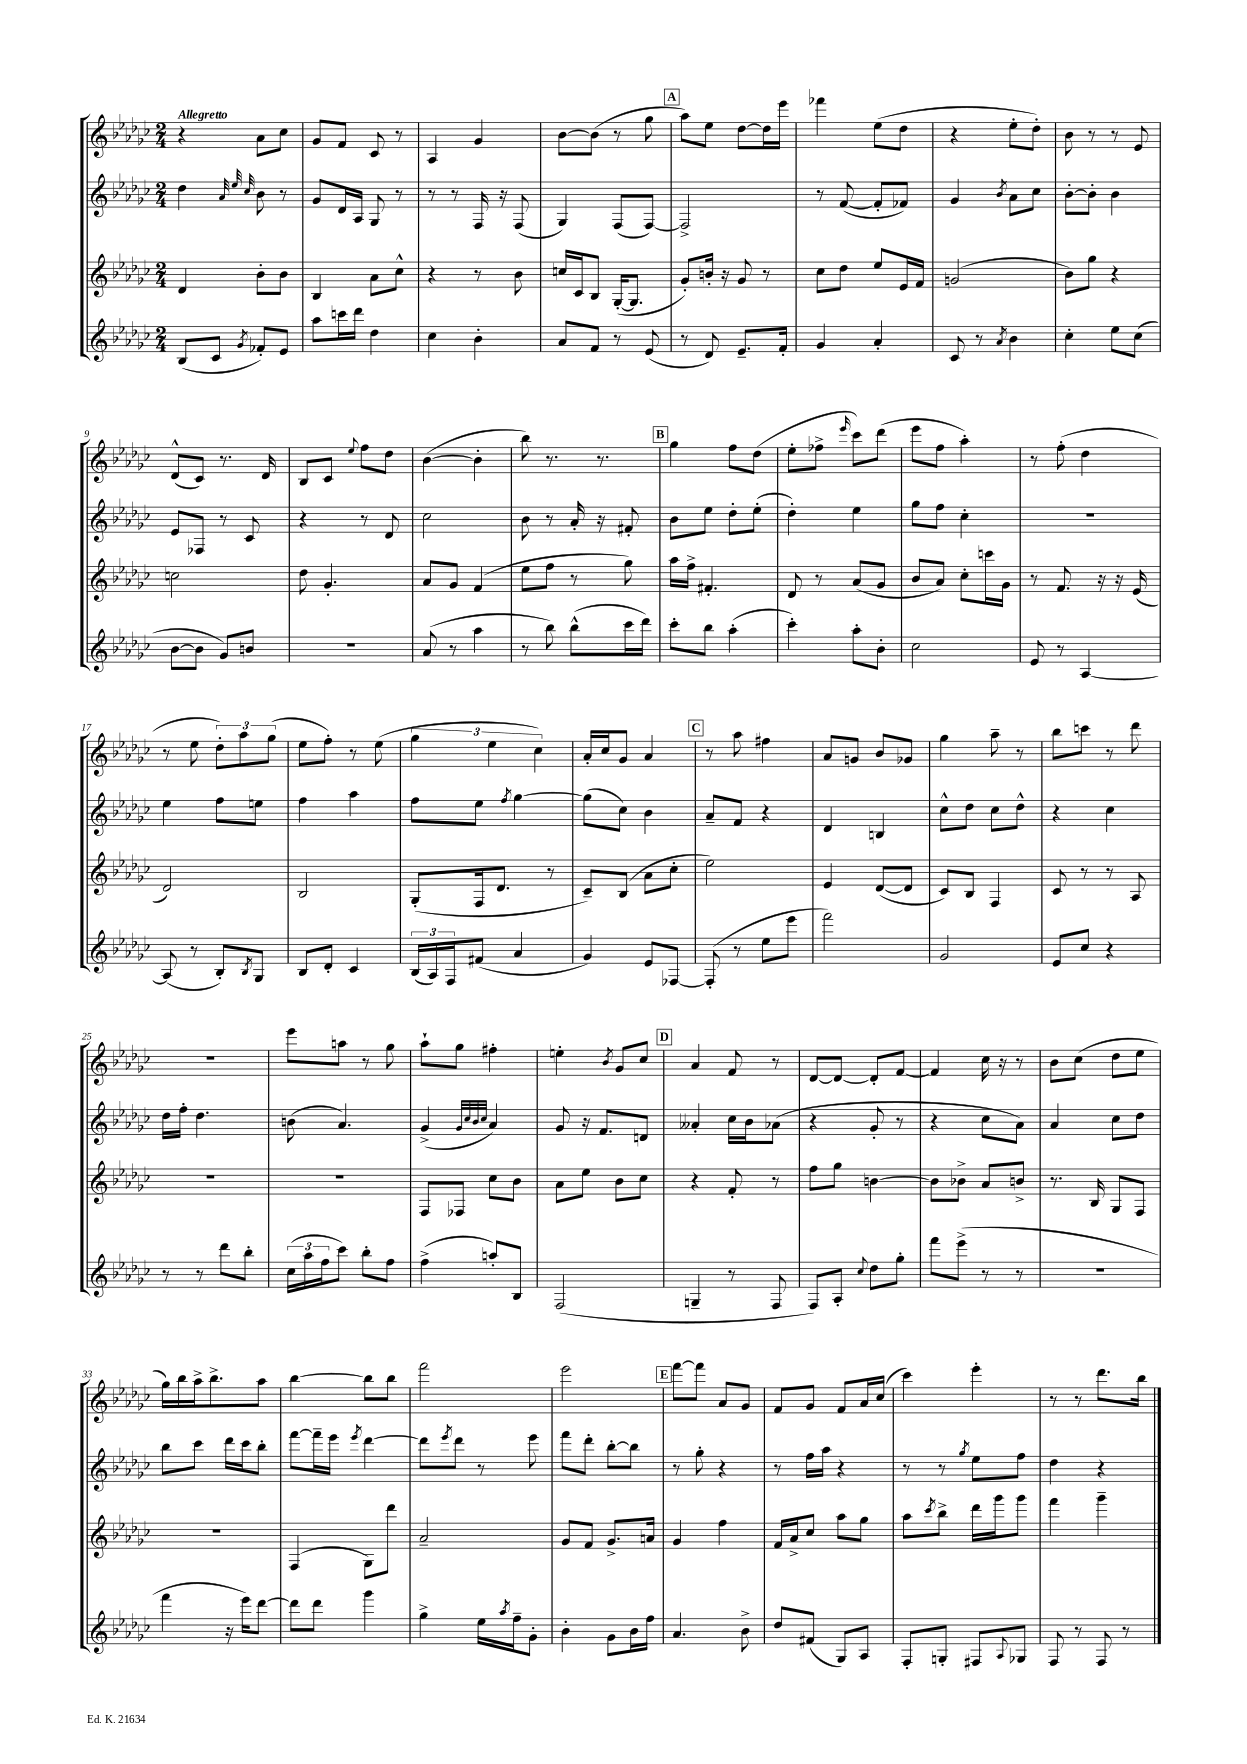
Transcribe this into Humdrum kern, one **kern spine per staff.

**kern	**kern	**kern	**kern
*part4	*part3	*part2	*part1
*staff4	*staff3	*staff2	*staff1
*clefG2	*clefG2	*clefG2	*clefG2
*k[b-e-a-d-g-c-]	*k[b-e-a-d-g-c-]	*k[b-e-a-d-g-c-]	*k[b-e-a-d-g-c-]
*M2/4	*M2/4	*M2/4	*M2/4
=1	=1	=1	=1
!	!	!	!LO:TX:a:B:t=Allegretto
(8B-/L	4d-/	4dd-\	4r
8c-/J	.	.	.
.	.	32qqa-/	.
.	.	32qqee-/	.
8qg-/	.	32qqcc-/	.
8f-X'/L)	8b-'\L	8b-\	8a-\L
8e-/J	8b-\J	8r	8cc-\J
=2	=2	=2	=2
8aa-\L	4B-/	8g-/L	8g-/L
16cccn\L	.	16d-/L	8f/J
16ddd-\JJ	.	16A-/JJ	.
4dd-\	8a-\L	8G-/	8c-/
.	8cc-^^\J	8r	8r
=3	=3	=3	=3
4cc-\	4r	8r	4A-/
.	.	8r	.
4b-'\	8r	16F/	4g-/
.	.	16r	.
.	8b-\	(8F/	.
=4	=4	=4	=4
8a-/L	16ccn/LL	4G-/)	[8b-\L
.	16c-/J	.	.
8f/J	8B-/J	.	(8b-\J]
8r	([16G-'/KL	(8F/L	8r
.	8.G-/J]	.	.
(8e-/	.	[8F/J)	8gg-\
!!LO:REH:place=s1:t=A
=5	=5	=5	=5
8r	8g-'/L)	2F^/]	8aa-\L)
8d-/)	16bn'/Jk	.	8ee-\J
.	16r	.	.
8.e-~/L	8g-/	.	[8dd-\L
.	8r	.	16dd-\L]
16f'/Jk	.	.	16eee-\JJ
=6	=6	=6	=6
4g-/	8cc-\L	8r	4fff-X\
.	8dd-\J	([8f/	.
4a-'/	8ee-/L	8f'/L]	(8ee-\L
.	16e-/L	8f-X/J)	8dd-\J
.	16f/JJ	.	.
=7	=7	=7	=7
8c-/	(2gn/	4g-/	4r
8r	.	.	.
8qa-/	.	8qb-/	.
4b-\	.	8a-\L	8ee-'\L
.	.	8cc-\J	8dd-'\J)
=8	=8	=8	=8
4cc-'\	8b-\L)	[8b-'\L	8b-\
.	8gg-\J	8b-'\J]	8r
8ee-\L	4r	4b-\	8r
(8cc-\J	.	.	8e-/
!!LO:LB:g=z
=9	=9	=9	=9
[8b-\L	2ccn\	8e-/L	(8d-^^/L
8b-\J]	.	8F-X/J	8c-/J)
8g-/L)	.	8r	8.r
8bn/J	.	8c-/	.
.	.	.	16d-/
=10	=10	=10	=10
2r	8dd-\	4r	8B-/L
.	4.g-'/	.	8c-/J
.	.	.	8qqee-/
.	.	8r	8ff\L
.	.	8d-/	8dd-\J
=11	=11	=11	=11
(8a-/	8a-/L	2cc-\	([4b-\
8r	8g-/J	.	.
4aa-\	(4f/	.	4b-'\]
=12	=12	=12	=12
8r	8ee-\L	8b-\	8bb-\)
8bb-\)	8ff\J	8r	8.r
(8bb-^^\L	8r	16a-'/	.
.	.	16r	8.r
16ccc-\L	8gg-\)	8f#X'/	.
16ddd-\JJ)	.	.	.
!!LO:REH:place=s1:t=B
=13	=13	=13	=13
8ccc-'\L	16aa-\LL	8b-\L	4gg-\
.	16ff^\JJ	.	.
8bb-\J	4.f#X'/	8ee-\J	.
(4aa-'\	.	8dd-'\L	8ff\L
.	.	(8ee-'\J	(8dd-\J
=14	=14	=14	=14
4ccc-'\)	8d-/	4dd-'\)	8ee-'\L
.	8r	.	8ff-X^\J
.	.	.	16qqeee-/
8aa-'\L	(8a-/L	4ee-\	8ccc-\L)
8b-'\J	8g-/J	.	(8ddd-\J
=15	=15	=15	=15
2cc-\	8b-/L	8gg-\L	8eee-\L
.	8a-/J)	8ff\J	8ff\J
.	8cc-'\L	4cc-'\	4aa-'\)
.	16cccn\L	.	.
.	16g-\JJ	.	.
=16	=16	=16	=16
8e-/	8r	2r	8r
8r	8.f/	.	(8ff'\
[4A-/	.	.	4dd-\
.	16r	.	.
.	16r	.	.
.	(16e-/	.	.
!!LO:LB:g=z
=17	=17	=17	=17
(8A-/]	2d-/)	4ee-\	8r
8r	.	.	8ee-\
8B-'/L)	.	8ff\L	12dd-'\L)
.	.	.	12aa-\
8qB-/	.	.	.
8G-/J	.	8een\J	.
.	.	.	(12gg-\J
=18	=18	=18	=18
8B-/L	2B-/	4ff\	8ee-\L
8d-'/J	.	.	8ff'\J)
4c-/	.	4aa-\	8r
.	.	.	(8ee-\
=19	=19	=19	=19
(24B-/LL	(8G-'/L	8ff\L	6gg-\
24A-/)	.	.	.
24F/J	.	.	.
(8f#X/J	16F/k	8ee-\J	.
.	.	.	6ee-\
.	8.d-/J	.	.
.	.	8qff/	.
4a-/	.	[4gg-\	.
.	.	.	6cc-\)
.	8r	.	.
=20	=20	=20	=20
4g-/)	8c-~/L)	(8gg-\L]	16a-'/LL
.	.	.	16cc-/J
.	(8B-/J	8cc-\J)	8g-/J
8e-/L	8a-\L	4b-\	4a-/
[8F-X/J	8cc-'\J	.	.
!!LO:REH:place=s1:t=C
=21	=21	=21	=21
(8F-'/]	2ee-\)	8a-~/L	8r
8r	.	8f/J	8aa-\
8ee-\L	.	4r	4ff#X\
8eee-\J	.	.	.
=22	=22	=22	=22
2fff\)	4e-/	4d-/	8a-/L
.	.	.	8gn/J
.	([8d-/L	4Bn/	8b-/L
.	8d-/J]	.	8g-X/J
=23	=23	=23	=23
2g-/	8c-/L)	8cc-^^\L	4gg-\
.	8B-/J	8dd-\J	.
.	4F/	8cc-\L	8aa-~\
.	.	8dd-^^\J	8r
=24	=24	=24	=24
8e-/L	8c-/	4r	8bb-\L
8cc-/J	8r	.	8cccn\J
4r	8r	4cc-\	8r
.	8A-/	.	8ddd-\
!!LO:LB:g=z
=25	=25	=25	=25
8r	2r	16dd-\LL	2r
.	.	16ff'\JJ	.
8r	.	4.dd-\	.
8ddd-\L	.	.	.
8bb-'\J	.	.	.
=26	=26	=26	=26
(24cc-\LL	2r	(8bn\	8eee-\L
24aa-\	.	.	.
24ff\J	.	.	.
8ccc-\J)	.	4.a-/)	8aan\J
8bb-'\L	.	.	8r
8ff\J	.	.	8gg-\
=27	=27	=27	=27
(4ff^\	8F/L	(4g-^/	8aa-`\L
.	8F-X/J	.	8gg-\J
.	.	32qqg-/LLL	.
.	.	32qqcc-/	.
.	.	32qqb-/	.
.	.	32qqcc-/JJJ	.
8aan'/L)	8cc-\L	4a-/)	4ff#X'\
8B-/J	8b-\J	.	.
=28	=28	=28	=28
(2F/	8a-\L	8g-/	4een'\
.	8ee-\J	16r	.
.	.	8.f/L	.
.	.	.	8qb-/
.	8b-\L	.	8g-/L
.	8cc-\J	8dn/J	8cc-/J
!!LO:REH:place=s1:t=D
=29	=29	=29	=29
4Gn~/	4r	4a--X'/	4a-/
8r	8f'/	16cc-\LL	8f/
.	.	16b-\J	.
8F/	8r	(8a-X\J	8r
=30	=30	=30	=30
8F/L)	8ff\L	4r	[8d-/L
8A-'/J	8gg-\J	.	8d-/J_
8qqcc-/	.	.	.
8dd-\L	[4bn\	8g-'/	8d-'/L]
8gg-'\J	.	8r	[8f/J
=31	=31	=31	=31
8fff\L	8b\L]	4r	4f/]
(8eee-^\J	8b-X^\J	.	.
8r	8a-/L	8cc-\L	16cc-\
.	.	.	16r
8r	8bn^/J	8a-\J)	8r
=32	=32	=32	=32
2r	8.r	4a-/	8b-\L
.	.	.	(8cc-\J
.	16B-/	.	.
.	8G-/L	8cc-\L	8dd-\L
.	8F/J	8dd-\J	8ee-\J
!!LO:LB:g=z
=33	=33	=33	=33
4fff\	2r	8bb-\L	16gg-\LL)
.	.	.	16bb-\
.	.	8ccc-\J	16aa-^\J
.	.	.	8.bb-^\
16r	.	16ddd-\LL	.
16eee-\KL)	.	16ccc-\J	.
[8ddd-\J	.	8bb-'\J	8aa-\J
=34	=34	=34	=34
8ddd-\L]	(4F/	[8fff\L	[4bb-\
8ddd-\J	.	16fff~\L]	.
.	.	16eee-\JJ	.
.	.	8qeee-/	.
4ggg-\	8G-\L)	[4ddd-\	8bb-\L]
.	8ddd-\J	.	8bb-\J
=35	=35	=35	=35
4gg-^\	2a-~/	8ddd-\L]	2fff\
.	.	8qeee-/	.
.	.	8ddd-\J	.
16ee-\LL	.	8r	.
8qaa-/	.	.	.
16ff~\J	.	.	.
8g-'\J	.	8eee-\	.
=36	=36	=36	=36
4b-'\	8g-/L	8fff\L	2eee-\
.	8f/J	8ddd-'\J	.
8g-\L	8.g-^/L	[8bb-'\L	.
16b-\L	.	8bb-\J]	.
16ff\JJ	16an/Jk	.	.
!!LO:REH:place=s1:t=E
=37	=37	=37	=37
4.a-/	4g-/	8r	[8fff\L
.	.	8gg-'\	8fff\J]
.	4ff\	4r	8a-/L
8b-^\	.	.	8g-/J
=38	=38	=38	=38
8dd-/L	16f/LL	8r	8f/L
.	16a-^/J	.	.
(8f#X/J	8cc-/J	16ff\LL	8g-/J
.	.	16aa-\JJ	.
8G-/L)	8aa-\L	4r	8f/L
8A-/J	8gg-\J	.	16a-/L
.	.	.	(16cc-/JJ
=39	=39	=39	=39
8F'/L	8aa-\L	8r	4ccc-\)
.	8qccc-/	.	.
8Gn'/J	8bb-^\J	8r	.
.	.	8qgg-/	.
8F#X/L	16ddd-\LL	8ee-\L	4eee-'\
.	16ggg-\J	.	.
8qqA-/	.	.	.
8G-X/J	8ggg-\J	8ff\J	.
=40	=40	=40	=40
8F/	4fff\	4dd-\	8r
8r	.	.	8r
8F/	4ggg-~\	4r	8.ddd-\L
8r	.	.	.
.	.	.	16bb-\Jk
==	==	==	==
*-	*-	*-	*-
